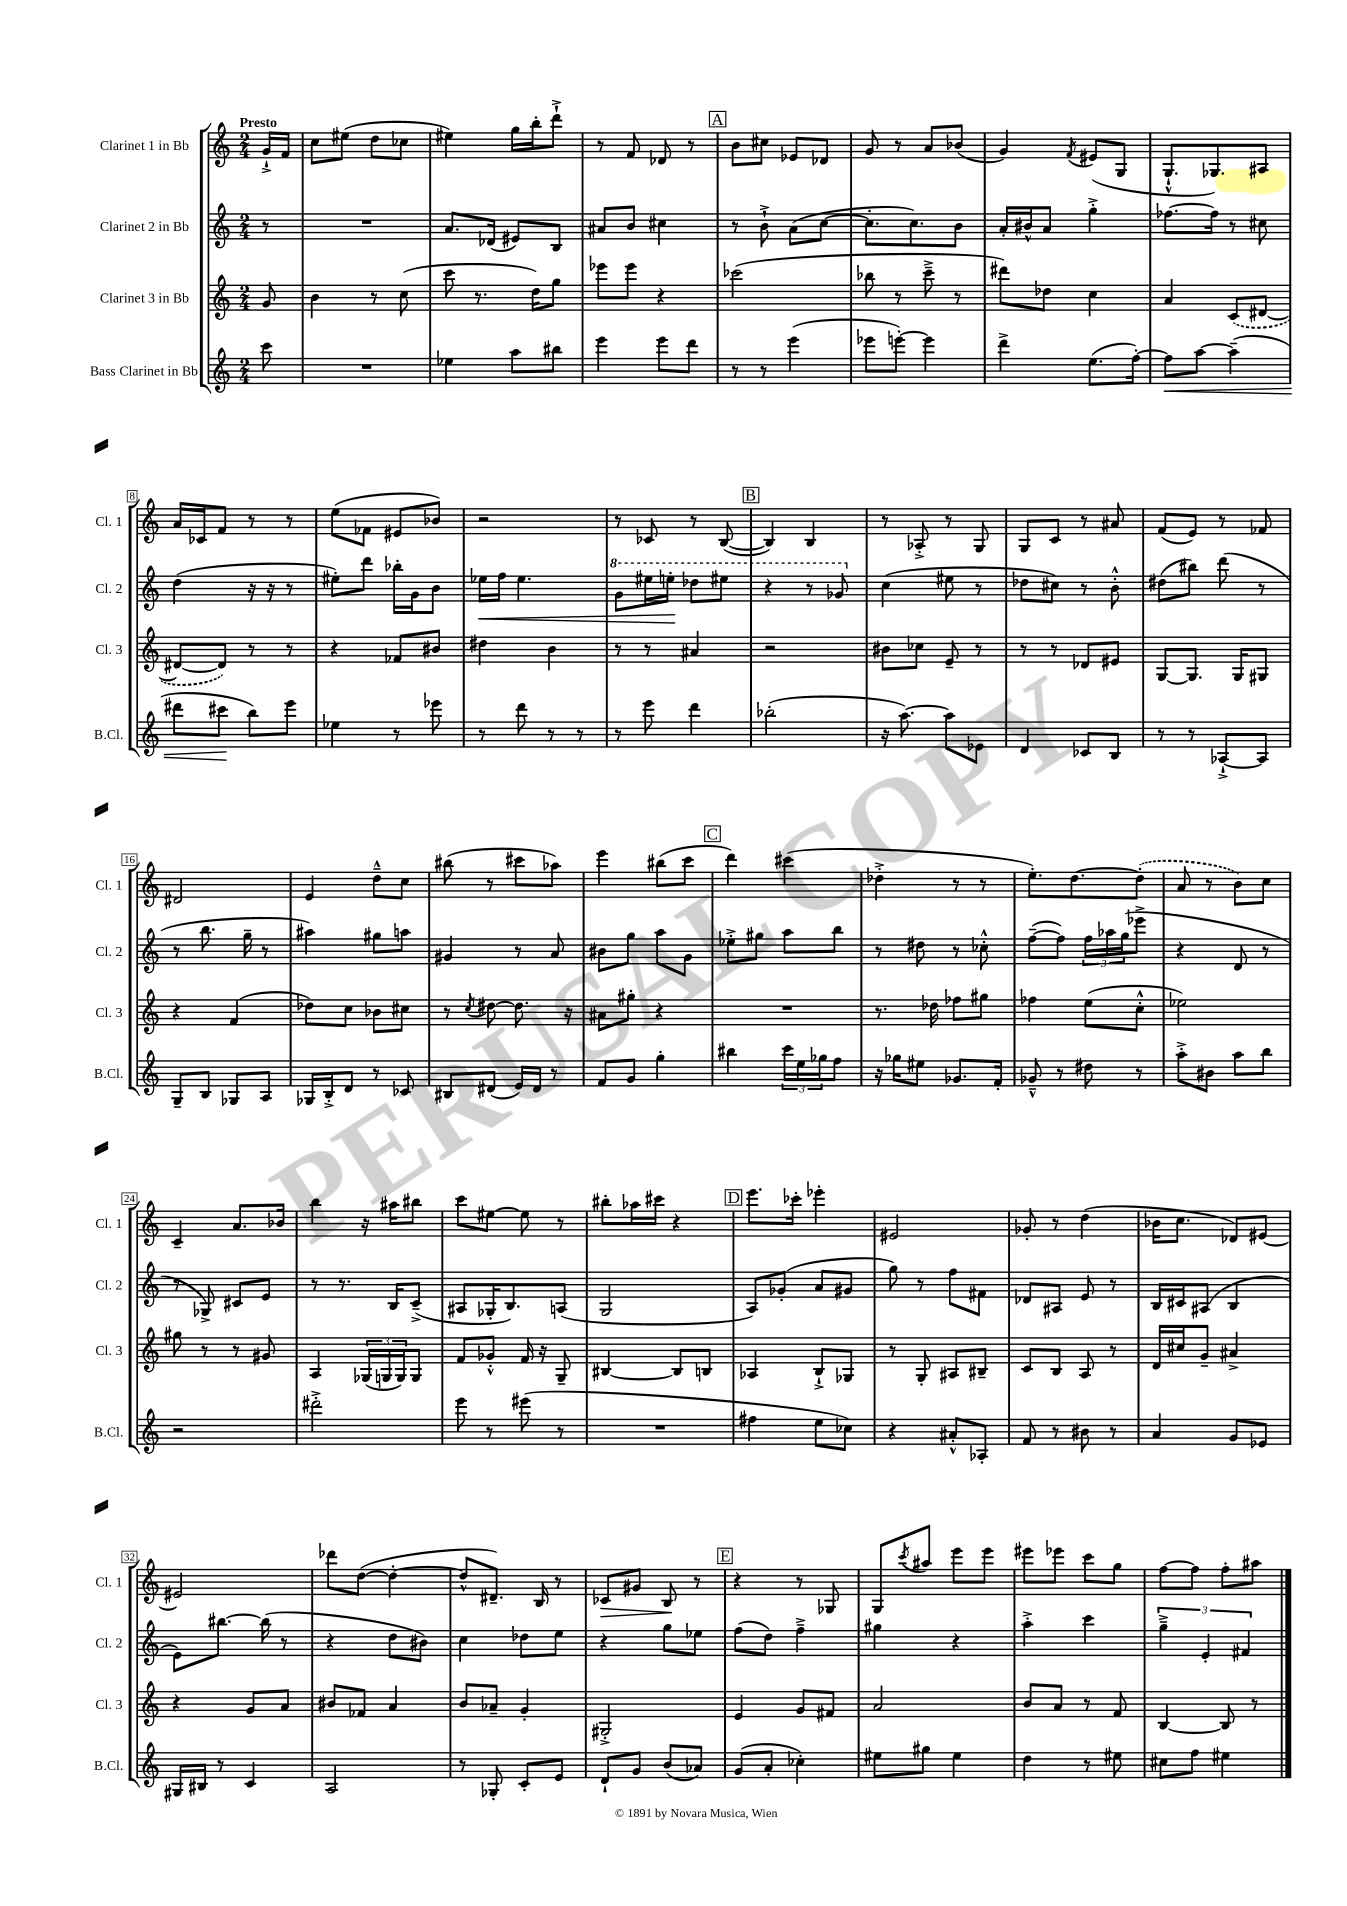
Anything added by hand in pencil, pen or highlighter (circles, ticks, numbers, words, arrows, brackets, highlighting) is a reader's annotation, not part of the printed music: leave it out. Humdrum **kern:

**kern	**kern	**kern	**kern
*staff4	*staff3	*staff2	*staff1
*clefG2	*clefG2	*clefG2	*clefG2
*k[]	*k[]	*k[]	*k[]
*M2/4	*M2/4	*M2/4	*M2/4
8ccc\	8g/	8r	16g`^/LL
.	.	.	16f/JJ
=	=	=	=
2r	4b\	2r	8cc\L
.	.	.	(8ee#\J
.	8r	.	8dd\L
.	(8cc\	.	8cc-\J
=	=	=	=
4ee-\	8ccc\	8.a/L	4ee#\)
.	8.r	.	.
.	.	(16d-/Jk	.
8aa\L	.	8e#/L)	16gg\LL
.	16dd\LK)	.	16bb'\J
8bb#\J	8gg\J	8B/J	8ddd`^\J
=	=	=	=
4eee\	8eee-\L	8a#/L	8r
.	8eee-\J	8b/J	8f/
8eee\L	4r	4cc#\	8d-/
8ddd\J	.	.	8r
=	=	=	=
8r	(2ccc-\	8r	8b\L
8r	.	8b`^\	8cc#\J
(4eee\	.	(8a\L	8e-/L
.	.	[8cc\J	8d-/J
=	=	=	=
8eee-\L	8bb-\	8.cc'\]L	8g/
[8eee'\J)	8r	.	8r
.	.	8.cc\)	.
4eee\]	8ccc~^\	.	8a/L
.	8r	8b\J	(8b-/J
=	=	=	=
4ddd^\	8ddd#\L)	16a'/LL	4g/)
.	.	16b#^^/J	.
.	8dd-\J	8a/J	.
.	.	.	8qf/
(8.ee\L	4cc\	4gg'^\	(8e#/L
.	.	.	8G/J
[16ff'\Jk)	.	.	.
=	=	=	=
8ff\]L	4a/	[8.ff-\L	8.G`^^/L
[8aa\J	.	.	.
.	.	16ff-\]Jk	8.G-/)
(4aa~\]	(8c/L	8r	.
.	[8d#/J	8cc#\	8A#/J
=	=	=	=
8ddd#\L	8d#/_L	(4dd\	16a/LL
.	.	.	16c-/J
8ccc#\J	8d#/]J)	.	8f/J
8bb\L)	8r	16r	8r
.	.	16r	.
8eee\J	8r	8r	8r
=	=	=	=
4ee-\	4r	8ee#'\L)	(8ee\L
.	.	8ddd\J	8f-\J
8r	8f-/L	16bb-'\LL	8e#/L
.	.	16g\J	.
8eee-\	8b#/J	8b\J	8b-/J)
=	=	=	=
8r	4dd#\	16ee-\LL	2r
.	.	16ff\JJ	.
8ddd\	.	4.ee-\	.
8r	4b\	.	.
8r	.	.	.
=	=	=	=
8r	8r	8gg\L	8r
8eee\	8r	16eee#\L	8c-/
.	.	16eee'\JJ	.
4ddd\	4a#/	8ddd-\L	8r
.	.	8eee#\J	([8B/
=	=	=	=
(2bb-'\	2r	4r	4B/])
.	.	8r	4B/
.	.	8gg-/	.
=	=	=	=
16r	8b#\L	(4cc\	8r
[8.aa\)	.	.	.
.	8cc-\J	.	8A-'^/
8aa\]L	8e~/	8ee#\	8r
8e-\J	8r	8r	8G/
=	=	=	=
4d/	8r	8dd-\L	8G/L
.	8r	8cc#\J)	8c/J
8c-/L	8d-/L	8r	8r
8B/J	8e#/J	8b'^^\	8a#/
=	=	=	=
8r	[8G/L	(8dd#\L	(8f/L
8r	8.G/]J	8bb#\J)	8e/J)
[8A-`^/L	.	(8ddd\	8r
.	16G/LK	.	.
8A-/]J	8G#/J	8r	8f-/
=	=	=	=
8G~/L	4r	8r	2d#/
8B/J	.	8.bb\	.
8G-/L	(4f/	.	.
.	.	16gg~\	.
8A/J	.	8r	.
=	=	=	=
16G-/LL	8dd-\L)	4aa#\)	4e/
16B'^/J	.	.	.
8d/J	8cc\J	.	.
8r	8b-\L	8gg#\L	8dd~^^\L
8c-/	8cc#\J	8aa\J	8cc\J
=	=	=	=
8B#/L	8r	4g#/	(8bb#\
.	8qcc/	.	.
(8d#/J	[8dd#\	.	8r
16e/LL)	8.dd#\]	8r	8ccc#\L
16d#/JJ	.	.	.
8r	.	8a/	8aa-\J)
.	16r	.	.
=	=	=	=
8f/L	8a#\L	8b#\L	4eee\
8g/J	8gg#'\J	8gg\J	.
4gg'\	4r	8aa\L	(8bb#\L
.	.	8g\J	8ccc\J
=	=	=	=
4bb#\	2r	8ee-'^\L	4ddd\)
.	.	8gg#\J	.
24ccc\LL	.	8aa\L	(4ccc#\
24ee\	.	.	.
24gg-\J	.	.	.
8ff\J	.	8bb\J	.
=	=	=	=
16r	8.r	8r	4dd-'^\
16gg-\LK	.	.	.
8ee#\J	.	8dd#\	.
.	16dd-\	.	.
8.g-/L	8ff-\L	8r	8r
.	8gg#\J	8cc-'^^\	8r
16f'/Jk	.	.	.
=	=	=	=
8g-~^^/	4ff-\	([8ff~\L	8.ee'\L)
8r	.	8ff\]J)	.
.	.	.	[8.dd\
8dd#\	(8ee\L	24ff\LL	.
.	.	24aa-\	.
.	.	(24gg\J	.
8r	8cc'^^\J	8eee-^\J	(8dd'\]J
=	=	=	=
8aa'^\L	2ee-\)	4r	8a/
8b#\J	.	.	8r
8aa\L	.	8d/	8b\L)
8bb\J	.	8r	8cc\J
=	=	=	=
2r	8gg#\	8r	4c~/
.	8r	8G-^/)	.
.	8r	8c#/L	8.a/L
.	8g#/	8e/J	.
.	.	.	16b-/Jk
=	=	=	=
2ddd#'^\	4A/	8r	4bb\
.	.	8.r	.
.	(24G-/LL	.	16r
.	24G/	.	.
.	.	16B/LK	16aa#\LK
.	24G/J)	.	.
.	8G/J	(8c~^/J	8bb#\J
=	=	=	=
8eee\	8f/L	8A#/L	8ccc\L
8r	8g-'^^/J	16G-'/K	[8ee#\J
.	.	8.B/)	.
(8eee#\	16f/	.	8ee#\]
.	16r	.	.
8r	8G~/	(8A/J	8r
=	=	=	=
2r	[4B#/	2G/	8bb#'\L
.	.	.	16aa-\L
.	.	.	16ccc#\JJ
.	8B#/]L	.	4r
.	8B/J	.	.
=	=	=	=
4ff#\	4A-/	8A/L)	8.eee\L
.	.	(8g-'/J	.
.	.	.	16ccc-'\Jk
8ee\L	8B`^/L	8a/L	4eee-'\
8cc-\J)	8G-/J	8g#/J	.
=	=	=	=
4r	8r	8gg\)	2e#/
.	8G'/	8r	.
8a#'^^/L	8A#/L	8ff\L	.
8A-'/J	8B#~/J	8f#\J	.
=	=	=	=
8f/	8c/L	8d-/L	8g-'/
8r	8B/J	8A#/J	8r
8b#\	8A/	8e/	(4dd\
8r	8r	8r	.
=	=	=	=
4a/	16d/LL	16B/LL	16b-\LK
.	16cc#/J	16c#/J	8.cc\J
.	8g~/J	(8A#/J	.
8g/L	4a#^/	4B/	8d-/L)
8e-/J	.	.	[8e#/J
=	=	=	=
16G#/LL	4r	8e\L)	2e#/]
16B#/JJ	.	.	.
8r	.	[8.bb#\J	.
4c/	8g/L	.	.
.	.	(16bb#\]	.
.	8a/J	8r	.
=	=	=	=
2A/	8b#/L	4r	8ddd-\L
.	8f-/J	.	([8dd\J
.	4a/	8dd\L	4dd'\_
.	.	8b#\J)	.
=	=	=	=
8r	8b/L	4cc\	8dd^^/]L
8G-'/	8a-~/J	.	8.d#~/J)
8c'/L	4g'/	8dd-\L	.
.	.	.	16B/
8e/J	.	8ee\J	8r
=	=	=	=
8d`/L	2G#'^/	4r	8c-/L
8g/J	.	.	8g#/J
(8b/L	.	8gg\L	8B/
8a-/J)	.	8ee-\J	8r
=	=	=	=
(8g/L	4e/	(8ff\L	4r
8a'/J	.	8dd\J)	.
4cc-'\)	8g/L	4ff~^\	8r
.	8f#/J	.	8G-/
=	=	=	=
8ee#\L	2a/	4gg#\	8G/L
.	.	.	8qccc/
8gg#\J	.	.	8aa#/J
4ee#\	.	4r	8eee\L
.	.	.	8eee\J
=	=	=	=
4dd\	8b/L	4aa'^\	8eee#\L
.	8a/J	.	8eee-\J
8r	8r	4ccc\	8ccc\L
8ee#\	8f/	.	8gg\J
=	=	=	=
8cc#\L	[4B/	6gg~^\	[8ff\L
8ff\J	.	.	8ff\]J
.	.	6e'/	.
4ee#\	8B/]	.	8ff'\L
.	.	6f#/	.
.	8r	.	8aa#\J
==	==	==	==
*-	*-	*-	*-
